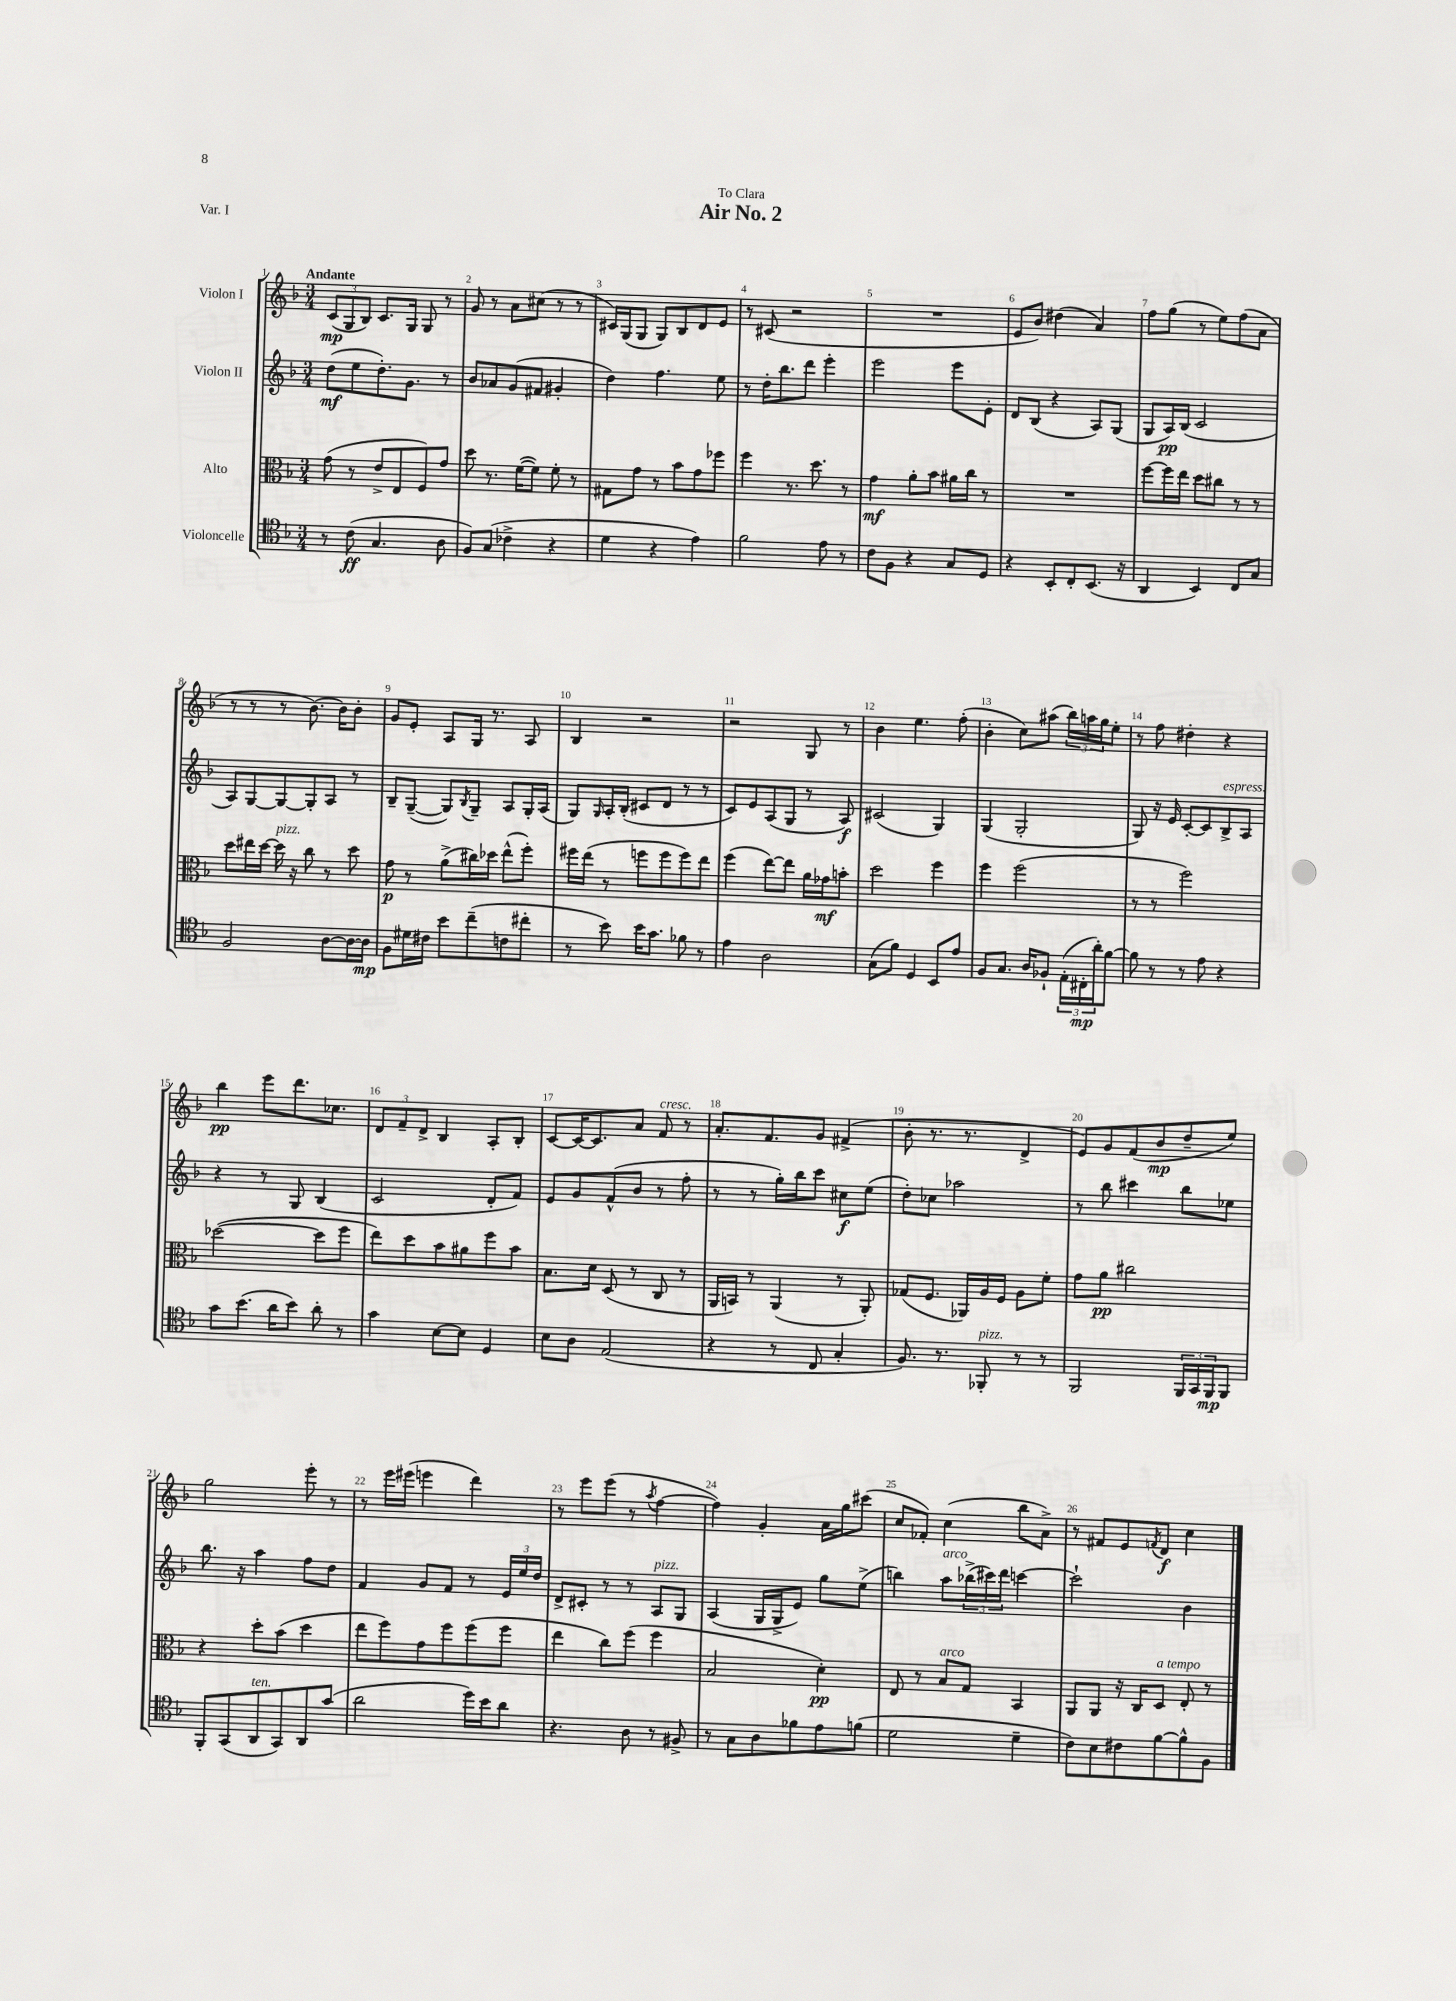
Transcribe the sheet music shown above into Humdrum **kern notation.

**kern	**kern	**kern	**kern
*staff4	*staff3	*staff2	*staff1
*clefC4	*clefC3	*clefG2	*clefG2
*k[b-]	*k[b-]	*k[b-]	*k[b-]
*M3/4	*M3/4	*M3/4	*M3/4
8r	(8g\	(8dd\L	(12c/L
.	.	.	12G/
(8c\	8r	8ee\	.
.	.	.	12B-/J)
4.G/	8e^/L	8.dd'\)	8.c/L
.	8E/	.	.
.	.	8.g\J	16G/Jk
.	8F/)	.	8G/
8A\	8g/J	8r	8r
=	=	=	=
8F/L)	8dd\	8b-/L	8g/
(8G/J	8.r	8a-/	8r
4c-^\	.	(8g/	8a\L
.	([16f\LK	.	.
.	8f\]J)	8f#/J	(8cc#\J
4r	8f'\	4g#'/	8r
.	8r	.	8r
=	=	=	=
4d\	8G#\L	4dd\)	16c#/LL)
.	.	.	(16G/J
.	8g\J	.	8G/J
4r	8r	4.ff\	8G/L)
.	8b-\L	.	8B-/
4e\)	8g\	.	8d/
.	8ff-\J	8ee\	8e/J
=	=	=	=
2f\	4ff\	8r	8r
.	.	16dd'\LK	(8c#/
.	.	8.bb-\	.
.	8.r	.	2r
.	.	8ddd\J	.
.	8.dd\	.	.
8e\	.	4eee'\	.
8r	8r	.	.
=	=	=	=
8c\L	4g\	2eee\	2.r
8F\J	.	.	.
4r	8a'\L	.	.
.	8b-\J	.	.
8G/L	16a#\LL	8eee\L	.
.	16cc\JJ	.	.
8D/J	8r	8e'\J	.
=	=	=	=
4r	2.r	8d/L	8e/L
.	.	(8B-/J	8b-/J)
8BB-'/L	.	4r	(4dd#\
8C'/	.	.	.
(8.BB-/J	.	8A/L)	4a/)
.	.	(8G/J	.
16r	.	.	.
=	=	=	=
4AA/	[8ff\L	8G/L	8ff\L
.	16ff\]L	16A/L)	(8gg\J
.	16ee\JJ	(16B-/JJ	.
4BB-/)	8dd\L	2c/	8r
.	8cc#\J	.	8ee\L)
8C/L	8r	.	(8ff\
8G/J	8r	.	8a\J
=	=	=	=
2F/	8dd\L	8A/L)	8r
.	16ee#\L	[8G/	8r
.	[16dd\JJ	.	.
.	16dd\]	8G/_	8r
.	16r	.	.
.	8cc\	8G'/]	[8.b-\)
[8A\L	8r	8A/J	.
.	.	.	16b-\]LK
16A\_L	8dd\	8r	8b-'\J
16A\]JJ	.	.	.
=	=	=	=
8F\L	8g\	8B-~/L	8g/L
16d#\L	8r	([8G~/J	8e'/J
16c#\JJ	.	.	.
8b-\L	(8a^\L	8G/]L)	8A/L
.	.	8qB-/	.
(8cc~\	16cc#\L)	8G~/J	16G/Jk
.	16dd-\JJ	.	8.r
8c\	(8ee^^\L	8A/L	.
8cc#'\J	8ff'\J)	16G'/L	8A/
.	.	(16A/JJ	.
=	=	=	=
8r	16ff#\LL	8G/L)	4B-/
.	(16ee\JJ	.	.
.	.	16qqG/	.
8b-\)	8r	16A'/L	.
.	.	(16B-'/JJ	.
16b-\LK	8ff\L	8c#/L	2r
8.g\J	.	.	.
.	8ff\	8d/J	.
8f-\	8ff\)	8r	.
8r	8ee\J	8r	.
=	=	=	=
4e\	(4ff\	8c/L)	2r
.	.	8e/	.
2A\	[8ee\L)	(8A/	.
.	8ee\]J	8G/J	.
.	16a\LL	8r	8G/
.	16g-\J	.	.
.	8b'\J	8A/)	8r
=	=	=	=
(8G\L	2dd\	(2c#/	4b-\
8f\J)	.	.	.
4D/	.	.	4.ee\
8BB-/L	4ff\	4G/)	.
8e/J	.	.	(8ff'\
=	=	=	=
8F/L	4ff\	(4G/	4b-'\
8.G/J	.	.	.
.	(2ff\	2G'/	8cc\L)
16A/LK	.	.	.
8F-`/J	.	.	(8aa#\J
(24E'\LL	.	.	24bb-\LL)
24C#'\	.	.	24aa\
24a'\J)	.	.	24gg\J
[8f\J	.	.	8ee'\J
=	=	=	=
8f\]	8r	8G/)	8r
8r	8r	16r	8ff\
.	.	16e/	.
8r	2ff\)	[8c'/L	4dd#'\
8e\	.	8c/]	.
4r	.	8B-^/	4r
.	.	8A/J	.
=	=	=	=
8g\L	([2dd-\	4r	4bb-\
(8.b-\J	.	.	.
.	.	8r	8eee\L
16a\LK	.	.	.
8b-\J)	.	8G/	8.ddd\
8a'\	8dd-\]L	(4B-/	.
.	.	.	8.cc-\J
8r	8ff\J	.	.
=	=	=	=
4g\	8ee\L)	2c/	12d/L
.	.	.	12f~/
.	8dd\	.	.
.	.	.	12d^/J
[8B-\L	8b-\	.	4B-/
8B-\]J	8a#\	.	.
4D/	8ff\	8d'/L	8A'/L
.	8b-\J	8f/J)	8B-'/J
=	=	=	=
8B-\L	8.B-\L	8e/L	[8c/L
8A\J	.	8g/	16c/_K
.	16d\Jk	.	8.c/]
(2E/	(8D/	(8f^^/	.
.	8r	8b-/J	8a/J
.	8C/	8r	8f/
.	8r	8ff'\	8r
=	=	=	=
4r	16AA/LL	8r	8.a'/L
.	16BB/JJ)	.	.
.	8r	8r	.
.	.	.	8.f/
8r	(4AA/	16gg'\LL)	.
.	.	16bb-\J	.
8C/	.	8ccc\J	8g/J
4G'/	8r	8cc#\L	(4f#^/
.	8AA'/)	(8ee\J	.
=	=	=	=
8.F/)	(8G-/L	8dd'\L)	8b-'\
.	8.F/J	8cc-\J	8.r
8.r	.	.	.
.	.	2aa-\	.
.	16AA-/LL)	.	8.r
8FF-'/	16A/	.	.
.	16F/JJ	.	.
8r	8A\L	.	4d^/
8r	8f'\J	.	.
=	=	=	=
2FF/	8g\L	8r	8e/L)
.	8a\J	8bb-\	8g/
.	2cc#\	4ccc#\	(8f/
.	.	.	8b-/
24FF/LL	.	8bb-\L	8dd~/
24GG/	.	.	.
24FF/J	.	.	.
8FF/J	.	8ee-\J	8ee/J)
=	=	=	=
8FF'/L	4r	8.bb-\	2gg\
(8GG/	.	.	.
.	.	16r	.
8AA/	8dd'\L	4aa\	.
8GG/)	(8b-\J	.	.
8AA/	4dd\	8ff\L	8eee'\
(8g/J	.	8dd\J	8r
=	=	=	=
2a\	8ee\L	4f/	8r
.	8ff\)	.	16eee\LL
.	.	.	(16eee#\JJ
.	8g\	8g/L	4eee\
.	8ff\	8f/J	.
16dd\LL)	(8ff\	8r	4ddd\)
16b-\J	.	.	.
8a\J	8ff\J	24e/LL	.
.	.	24ee/	.
.	.	24dd/JJ	.
=	=	=	=
4.r	4ee\	8d^/L	8r
.	.	8c#'/J	8eee\L
.	8cc\L)	8r	(8eee\J
8A\	(8ff\J	8r	8r
.	.	.	8qaa/
8r	4ff\	8A/L	[4ff\
8F#^/	.	8G/J	.
=	=	=	=
8r	2B-/	(4A/	4ff\])
8G\L	.	.	.
8A\	.	16G/LL	4g'/
.	.	16G^/J	.
8f-\	.	8e/J)	.
8e\	4d'\)	8gg\L	16a\LL
.	.	.	16gg\J
(8f\J	.	(8ee^\J	(8ccc#\J
=	=	=	=
2d\	8E/	4bb\)	8cc/L
.	8r	.	8f-'/J)
.	8B-/L	8aa\L	(4cc\
.	8G/J	(24bb-^\L	.
.	.	24ccc#\)	.
.	.	24ddd\JJ	.
4d~\	4BB-/	[4ccc\	8bb-\L
.	.	.	8a^\J)
=	=	=	=
8c\L)	8AA/L	2ccc`\]	8r
8B-\	8AA/J	.	8f#/L
8c#\	16r	.	8e/
.	16C/LK	.	.
.	.	.	8qf/
[8f\	8D/J	.	8d/J
8f^^\]	8E'/	4b-\	4cc\
8F\J	8r	.	.
==	==	==	==
*-	*-	*-	*-
